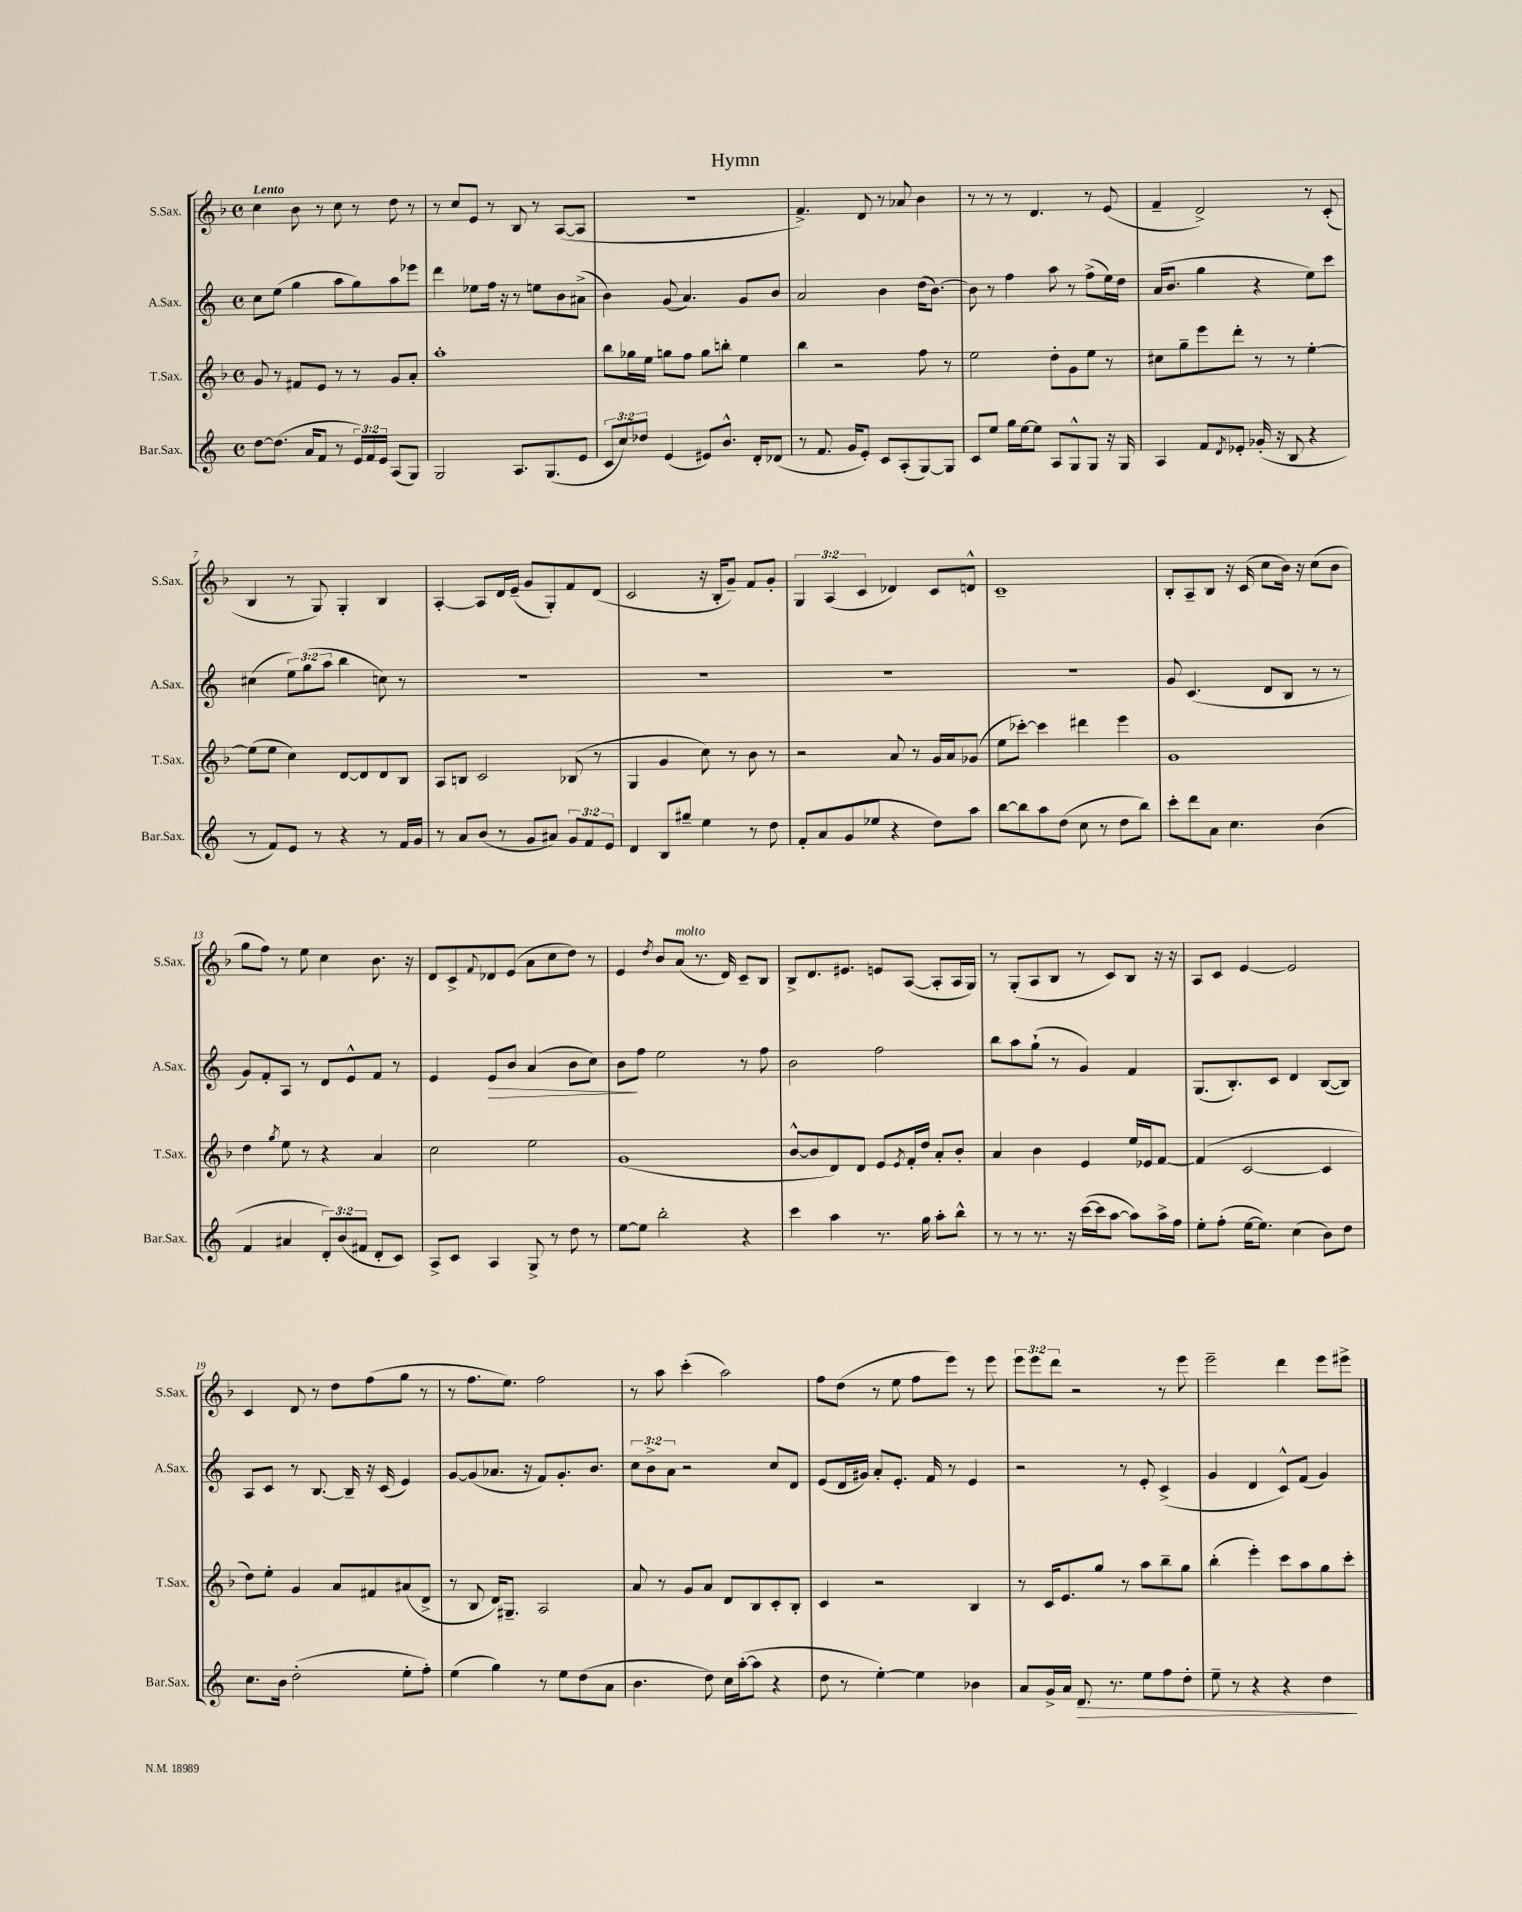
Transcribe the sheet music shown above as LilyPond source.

\header { title = "Hymn" }
<<
\new StaffGroup <<
\new Staff = "s0" \with { instrumentName = "S.Sax." shortInstrumentName = "S.Sax." } {
    \clef treble \key f \major \defaultTimeSignature \time 4/4 \override Staff.TupletNumber.text = #tuplet-number::calc-fraction-text \tempo "Lento"
    c''4 bes'8 r8 c''8 r8 d''8 r8 |
    r8 c''8 e'8 r8 bes8 r8 a8~( a8 |
    r1 |
    f'4.->) d'8 r8 aes'8 bes'4 |
    r8 r8 r8 d'4. r8 e'8( |
    f'4-- d'2->) r8 c'8-.( |
    bes4 r8 g8) g4-. bes4 |
    a4~-. a8 d'16 e'16--( g'8 g8-.) f'8 d'8( |
    c'2 r16 bes16-. g'8--) f'8 g'8-. |
    \tuplet 3/2 { g4 a4( c'4 } des'4) c'8 d'8-^ |
    c'1-- |
    bes8-. a8-- bes8 r16 c'16( c''8 bes'16) r16 c''8( bes'8 |
    g''8 f''8) r8 e''8 c''4 bes'8. r16 |
    d'8 c'8-> \appoggiatura { f'8 } des'8 e'8( a'8 c''8 d''8) r8 |
    e'4 \acciaccatura { d''8 } bes'8 a'8^\markup { \italic "molto" }( r8. d'16) c'8-- bes8 |
    bes8-> d'8. eis'8. e'8 a8~( a8-. a16 g16) |
    r8 g8-.( a8 bes8 r8 c'8) bes8 r16 r16 |
    a8 c'8 e'4~ e'2 |
    c'4 d'8 r8 d''8 f''8( g''8 r8 |
    r8 f''8. e''8.) f''2 |
    r8 a''8 c'''4-.( a''2) |
    f''8 d''8( r8 e''8 f''8 e'''8) r8 e'''8 |
    \tuplet 3/2 { e'''8 e'''8 d'''8 } r2 r8 e'''8 |
    e'''2-- d'''4 e'''8 eis'''8-> \bar "|." |
}
\new Staff = "s1" \with { instrumentName = "A.Sax." shortInstrumentName = "A.Sax." } {
    \clef treble \key c \major \defaultTimeSignature \time 4/4 \override Staff.TupletNumber.text = #tuplet-number::calc-fraction-text
    c''8 e''8( g''4 a''8 g''8) a''8 ees'''8 |
    d'''4 ees''8 f''16 r16 r8 e''8 b'8 ais'8->( |
    b'4) g'8( a'4.) g'8 b'8 |
    a'2 b'4 d''16( b'8.~) |
    b'8 r8 f''4 a''8 r8 f''8->( e''16) d''16 |
    a'16( b'8. g''4 r4 e''8) c'''8 |
    cis''4( \tuplet 3/2 { e''8) g''8( a''8 } b''4 c''8) r8 |
    R1 |
    R1 |
    R1 |
    R1 |
    g'8 c'4.( d'8 b8 r8 r8 |
    g'8) f'8-. a8 r8 d'8 e'8-^ f'8 r8 |
    e'4 e'8\> b'8 a'4( b'8 c''8) |
    b'8\! f''8 e''2 r8 f''8 |
    b'2 f''2 |
    b''8 a''8 g''8-!( r8 g'4) f'4 |
    g8.( b8.-.) c'8 d'4 b8~( b8) |
    a8 c'8 r8 b8.~ b16-- r16 c'16( e'4) |
    g'8~ g'8( aes'8. r16 f'8) g'8.-. b'8. |
    \tuplet 3/2 { c''8 b'8-> a'8 } r2 c''8 d'8 |
    e'8( d'16 gis'16) a'8-. e'8.-. f'16 r8 e'4 |
    r2 r8 e'8-. c'4->( |
    g'4 d'4 c'8-^) f'8( g'4) \bar "|." |
}
\new Staff = "s2" \with { instrumentName = "T.Sax." shortInstrumentName = "T.Sax." } {
    \clef treble \key f \major \defaultTimeSignature \time 4/4
    g'8 r8 fis'8 e'8 r8 r8 g'8 a'8-. |
    a''1-. |
    bes''8 ges''16 e''16 g''8 f''8 g''8 b''8-. e''4 |
    bes''4 r2 f''8 r8 |
    e''2 d''8-. g'8 e''8 r8 |
    cis''8 g''8-- e'''8 d'''8-. r8 r8 e''4~-. |
    e''8( e''8 c''4) d'8~ d'8 d'8 bes8 |
    a8 b8 c'2 bes8( r8 |
    g4 g'4 c''8) r8 bes'8 r8 |
    r2 a'8 r8 g'16 a'16 ges'8( |
    e''8 ces'''8~-.) ces'''4 dis'''4 e'''4 |
    g'1 |
    d''4 \acciaccatura { g''8 } e''8 r8 r4 a'4 |
    c''2 e''2 |
    g'1( |
    bes'8~-^ bes'8 d'8) d'8 e'8 \acciaccatura { e'8 } f'16-. d''16 a'8-. bes'8-. |
    a'4 bes'4 e'4 e''16 ees'16 f'8~ |
    f'4( c'2~ c'4 |
    d''8) e''8-. g'4 a'8 fis'8 ais'8( d'8-> |
    r8 bes8 d'16) gis8.-- a2 |
    a'8 r8 g'8 a'8 d'8 bes8 c'8-. bes8-. |
    c'4 r2 bes4 |
    r8 c'16 e'8. g''8 r8 a''8 bes''8-- g''8 |
    bes''4-.( e'''4-.) c'''8 a''8 g''8 c'''8-. \bar "|." |
}
\new Staff = "s3" \with { instrumentName = "Bar.Sax." shortInstrumentName = "Bar.Sax." } {
    \clef treble \key c \major \defaultTimeSignature \time 4/4 \override Staff.TupletNumber.text = #tuplet-number::calc-fraction-text
    d''8~ d''8.( a'16 f'8 r8 \tuplet 3/2 { e'16) f'16 e'16 } a8( g8) |
    g2 a8. g8.( e'8 |
    \tuplet 3/2 { c'8 c''8) des''8 } e'4( eis'8) b'8.-^ d'16-. des'8( |
    r8 f'8. g'16 e'8-.) c'8 a8-.( g8~) g8 |
    c'8 e''8 g''16 e''16~ e''8 a8 g8-^ g8 r16 g16 |
    a4 f'8 \acciaccatura { d'8 } ees'8-. ges'16-.( r16 b8 r4 |
    r8 f'8) e'8 r8 r4 r8 f'16 g'16 |
    r8 a'8 b'8( r8 g'8 ais'8) \tuplet 3/2 { g'8 f'8 e'8 } |
    d'4 b8 gis''8-- e''4 r8 d''8 |
    f'8-. a'8 g'8( ees''8 r4 d''8) a''8 |
    b''8~ b''8 a''8 d''8( c''8 r8 d''8 b''8) |
    c'''8-. d'''8 a'8 c''4. b'4( |
    f'4 ais'4 \tuplet 3/2 { d'8-.) b'8( fis'8 } d'8-. c'8) |
    a8-> c'8 a4 g8-> r8 d''8 r8 |
    e''8~ e''8 b''2-. r4 |
    c'''4 a''4 r8. g''16 a''8-. b''8-^ |
    r8 r8 r8. r16 c'''16~( c'''16 a''8~ a''8) a''16-> f''16 |
    e''8-. f''8-.( e''16~ e''8.) c''4( b'8) d''8 |
    c''8. b'16 d''2-.( e''8-. f''8-.) |
    e''4( g''4) r8 e''8 d''8( a'8 |
    b'4. d''8) c''16 a''16~-.( a''8 r4 |
    d''8 r8 e''4~-.) e''4 bes'4 |
    a'8 g'16-> a'16 d'8.\> r8. e''8 f''8 d''8-. |
    e''8-- r8 r4 r4 d''4\! \bar "|." |
}
>>
>>
